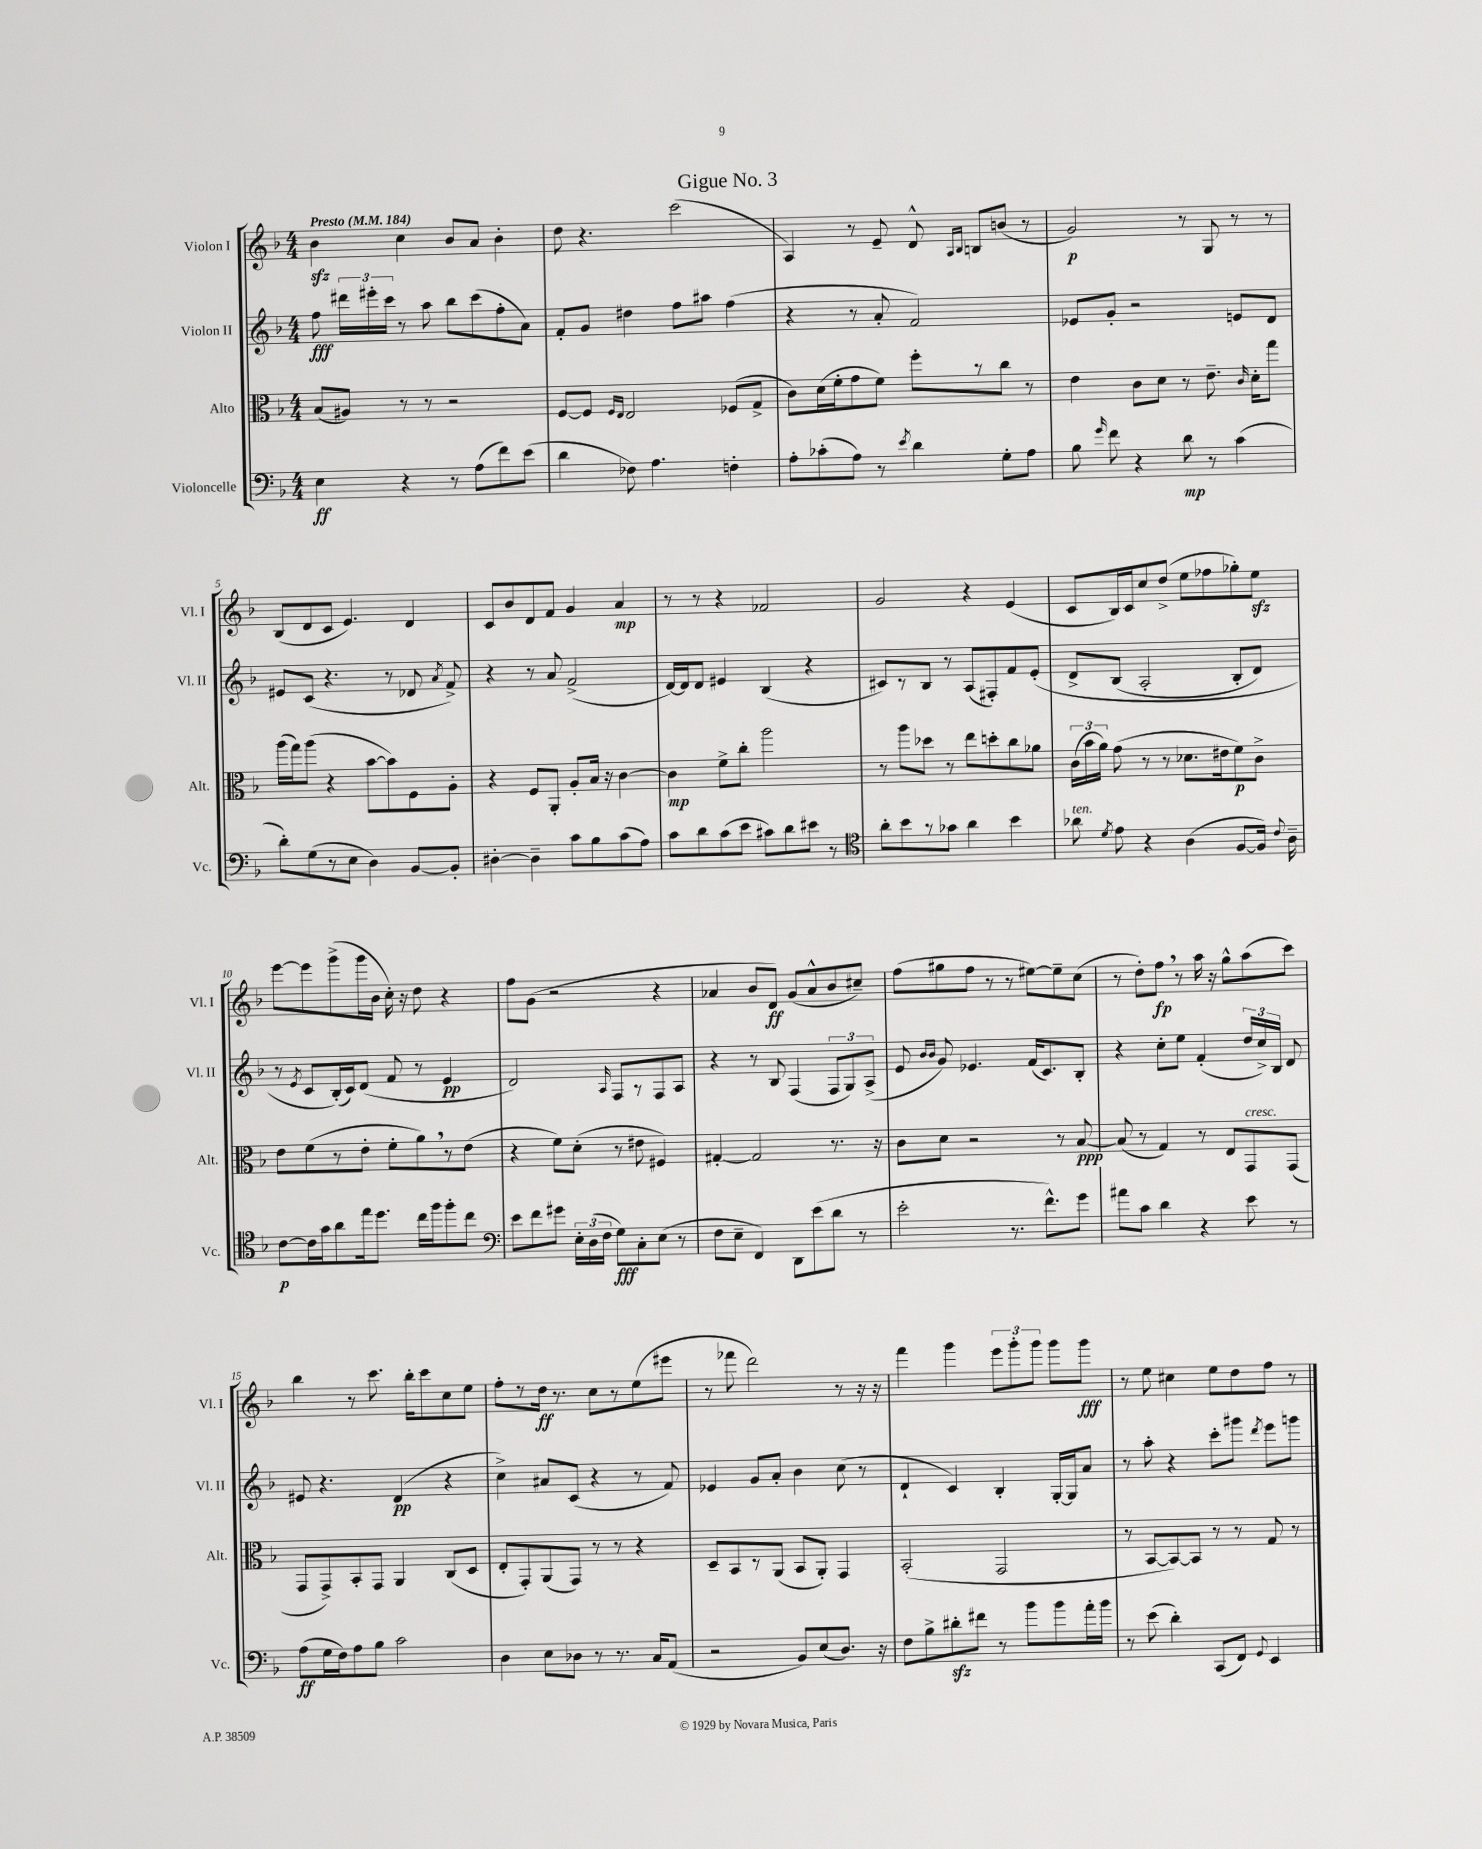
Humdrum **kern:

**kern	**kern	**kern	**kern
*staff4	*staff3	*staff2	*staff1
*clefF4	*clefC3	*clefG2	*clefG2
*k[b-]	*k[b-]	*k[b-]	*k[b-]
*M4/4	*M4/4	*M4/4	*M4/4
*MM184	*MM184	*MM184	*MM184
4E	(8B-	8ff	4b-
.	8A#)	24ddd#	.
.	.	24eee#'	.
.	.	24ccc	.
4r	8r	8r	4cc
.	8r	8aa	.
8r	2r	8bb-	8b-
(8A	.	(8ccc	8a
8f)	.	8ff'	4b-'
(8e	.	8a)	.
=	=	=	=
4d	[8F	8f'	8dd
.	8F]	8g	4.r
.	16qqF	.	.
.	16qqE	.	.
8F-)	2E	4dd#	.
4.A	.	.	.
.	.	8ff	(2ccc
.	.	8aa#	.
4F'	(8F-	(4ff	.
.	8G^	.	.
=	=	=	=
8A'	8c)	4r	4A)
(8c-'	(16d	.	.
.	16f'	.	.
8A)	8g	8r	8r
8r	8f)	8a'	8e~
8qe	.	.	.
4d	8ff'	2f)	8d^^
.	.	.	16qqA
.	.	.	16qqB-
.	8r	.	8B
8G'	8cc	.	(8b
8A	8r	.	8r
=	=	=	=
8B-	4e	8e-	2g)
16qqg	.	.	.
8f	.	8g'	.
4r	8c	2r	.
.	8d	.	.
8d	8r	.	8r
8r	8.e~	.	8G
(4c	.	8e	8r
.	16qqc	.	.
.	16d'	.	.
.	8gg	8d	8r
=	=	=	=
8d')	(16aa	8e#	(8B-
.	16gg)	.	.
(8G	(8aa	(8c	8d
8r	4r	4.r	8c
8E	.	.	4.e)
4D)	[8b-	.	.
.	8b-])	8r	.
[8BB-	8F	8d-	4d
.	.	8qa	.
8BB-']	8A'	8f^)	.
=	=	=	=
[4D#'	4r	4r	8c
.	.	.	8b-
4D#~]	8F	8r	8d
.	8AA'	8a	8f
8c	8A'	(2f^	4g
8B-	16B-	.	.
.	16r	.	.
(8c	[4c	.	4a
8A)	.	.	.
=	=	=	=
8c	4c]	[16d)	8r
.	.	16d]	.
8d	.	8d	8r
(8c	8f^	4e#	4r
8e	8cc'	.	.
8c#)	2aa	(4B-	2f-
8d	.	.	.
8e#	.	4r	.
8r	.	.	.
=	=	=	=
*clefC4	*	*	*
8a'	8r	8c#)	2g
8b-	8aa	8r	.
8r	8dd-	8B-	.
8g-	8r	8r	.
4a	8ee	(8A	4r
.	8dd'	8F#')	.
4b-	8cc	8f	(4e
.	8a-	&(8e'	.
=	=	=	=
8a-	(24c	8d^	8c
.	24b-	.	.
.	24a)	.	.
8qd	.	.	.
8e	(8g	(8B-	16B-)
.	.	.	16c
4r	8r	2A'	8cc
.	8r	.	(8dd^
(4A	8.d-	.	8ee
.	.	.	8ff-
.	16e#	.	.
[8F	8f)	8B-'	8gg-')
16F])	8c^	8d)	8ee
8qqc	.	.	.
16A~	.	.	.
=	=	=	=
[8c	8e	8r	[8eee
.	.	8qe	.
16c]	(8f	8c	8eee]
16g	.	.	.
8a	8r	(16B-'&)	(8ggg^
.	.	16c)	.
16ee	8e'	(8d	16ggg
8.dd	.	.	16b-
.	8f'	8f	16cc')
.	.	.	16r
16cc	8a)	8r	8dd
16ff	.	.	.
8ff'	8r	4e	4r
8cc	(8e	.	.
=	=	=	=
*clefF4	*	*	*
8e	4r	2d)	8ff
8f	.	.	(8g
8g#	8f)	.	2r
24E'	(8d'	.	.
(24D	.	.	.
24F	.	.	.
.	.	16qqA	.
8G)	8r	8F	.
8C'	8e#	8r	.
(8E	4F#)	8F	4r
8r	.	8A	.
=	=	=	=
8F	[4G#'	4r	4a-
8E~	.	.	.
4FF)	2G#]	8r	8b-
.	.	8B-	8d)
8DD	.	(4F	(8g
(8e	.	.	8a-^^
8d	8.r	12F	8b-
.	.	12G)	.
8r	.	.	8cc#~)
.	.	(12A^	.
.	16r	.	.
=	=	=	=
2e'	8c	8e	(8ff
.	.	16qqb-	.
.	.	16qqb-	.
.	8d	8g)	8gg#
.	2r	4.e-	8ff
.	.	.	8r
8.r	.	.	8r
.	.	(16f	[8ee#)
8.f^^)	.	8.c)	.
.	8r	.	8ee#~]
8g	[8B-	8B-'	(8cc
=	=	=	=
8a#	(8B-]	4r	8r
8c	8r	.	8dd')
4d	4G)	8cc'	8ff
.	.	8ee	8r
4r	8r	(4f'	16aa
.	.	.	16r
.	8E	.	8gg^^
8e	8GG	24dd	(8aa
.	.	24cc^)	.
.	.	24B-	.
8r	(8GG	8d	8ccc)
=	=	=	=
(8A	8GG	8e#	4bb-
16G	8GG^)	4.r	.
16F)	.	.	.
8A	8BB-'	.	8r
8B-	8GG	.	8.ccc
2c	4AA	(4d	.
.	.	.	16bb-'
.	.	.	8ccc
.	(8C	4r	8cc
.	8D	.	8ee
=	=	=	=
4D	8E'	4cc^)	8ff'
.	8GG')	.	8r
8E	(8AA	8a#	16dd
.	.	.	8.r
8D-	8GG)	(8c	.
8r	8r	4r	8cc
8.r	8r	.	8r
.	4r	8r	(8ee
16C	.	.	.
(8AA	.	8f)	8eee#
=	=	=	=
2r	8D~	4e-	8r
.	8BB-	.	8fff-
.	8r	8g	2ddd)
.	(8AA	8a'	.
8BB-)	8BB-	4b-	.
(8E	8AA')	.	.
8.D)	4GG	(8cc	8r
.	.	8r	16r
16r	.	.	16r
=	=	=	=
8F	(2BB-'	4d`	4fff
8B-^	.	.	.
8d#'	.	4c)	4ggg
8f#	.	.	.
8r	2GG	4B-'	12eee
.	.	.	12ggg'
8b-	.	.	.
.	.	.	12ggg
8b-	.	[16G'	8ggg
.	.	16G]	.
16a'	.	8a	8ggg
16b-	.	.	.
=	=	=	=
8r	8r	8r	8r
(8e	[8BB-	8aa'	8ee
4d')	8BB-_)	4r	4cc#
.	8BB-]	.	.
(8CC	8r	8ccc'	8ee
8FF)	8r	8ggg#	8dd
8qqGG	.	8qddd	.
4EE	8G	8eee	8ff
.	8r	8ggg	8r
==	==	==	==
*-	*-	*-	*-
